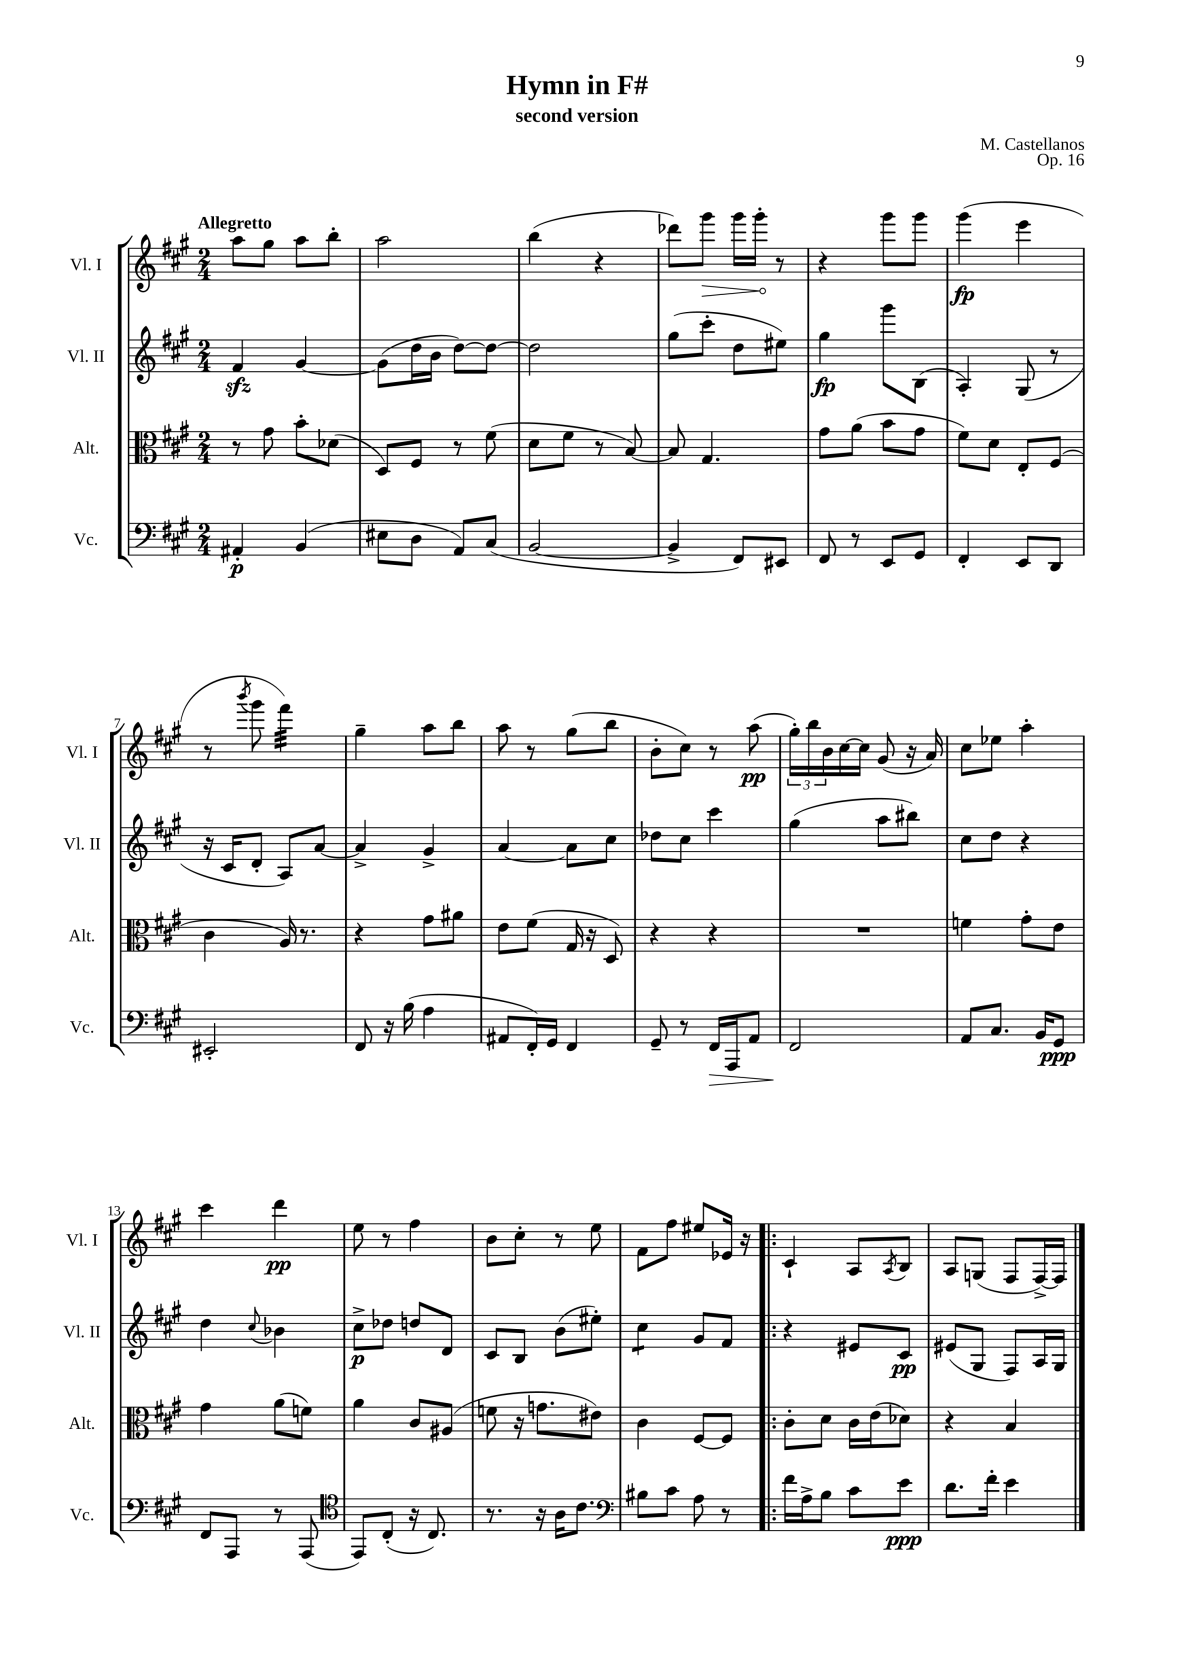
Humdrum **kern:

**kern	**kern	**kern	**kern
*staff4	*staff3	*staff2	*staff1
*clefF4	*clefC3	*clefG2	*clefG2
*k[f#c#g#]	*k[f#c#g#]	*k[f#c#g#]	*k[f#c#g#]
*M2/4	*M2/4	*M2/4	*M2/4
4AA#'	8r	4f#	8aa
.	8g#	.	8gg#
(4BB	8b'	[4g#	8aa
.	(8d-	.	8bb'
=	=	=	=
8E#	8D)	(8g#]	2aa
8D	8F#	16dd	.
.	.	16b	.
8AA)	8r	[8dd)	.
(8C#	(8f#	8dd_	.
=	=	=	=
[2BB	8d	2dd]	(4bb
.	8f#	.	.
.	8r	.	4r
.	[8B)	.	.
=	=	=	=
4BB^]	8B]	(8gg#	8ddd-)
.	4.G#	8ccc#'	8ggg#
8FF#)	.	8dd	16ggg#
.	.	.	16ggg#'
8EE#	.	8ee#)	8r
=	=	=	=
8FF#	8g#	4gg#	4r
8r	(8a	.	.
8EE	8b	8ggg#	8ggg#
8GG#	8g#	(8B	8ggg#
=	=	=	=
4FF#'	8f#)	4A')	(4ggg#
.	8d	.	.
8EE	8E'	(8G#	4eee
8DD	(8F#	8r	.
=	=	=	=
2EE#'	4c#	16r	8r
.	.	16c#	.
.	.	.	8qbbb
.	.	8d'	8ggg#
.	16A)	8A)	4fff#)
.	8.r	.	.
.	.	[8a	.
=	=	=	=
8FF#	4r	4a^]	4gg#~
16r	.	.	.
(16B	.	.	.
4A	8g#	4g#^	8aa
.	8a#	.	8bb
=	=	=	=
8AA#	8e	[4a	8aa
16FF#')	(8f#	.	8r
16GG#	.	.	.
4FF#	16G#	8a]	(8gg#
.	16r	.	.
.	8D)	8cc#	8bb
=	=	=	=
8GG#~	4r	8dd-	8b'
8r	.	8cc#	8cc#)
16FF#	4r	4ccc#	8r
16AAA	.	.	.
8AA	.	.	(8aa
=	=	=	=
2FF#	2r	(4gg#	24gg#')
.	.	.	24bb
.	.	.	24b
.	.	.	[16cc#
.	.	.	16cc#]
.	.	8aa	(8g#
.	.	8bb#)	16r
.	.	.	16a)
=	=	=	=
8AA	4f	8cc#	8cc#
8.C#	.	8dd	8ee-
.	8g#'	4r	4aa'
16BB	.	.	.
8GG#	8e	.	.
=	=	=	=
8FF#	4g#	4dd	4ccc#
8AAA	.	.	.
.	.	8qqcc#	.
8r	(8a	4b-	4ddd
(8AAA	8f)	.	.
=	=	=	=
*clefC4	*	*	*
8EE)	4a	8cc#^	8ee
(8C#'	.	8dd-	8r
16r	8c#	8dd	4ff#
8.C#)	.	.	.
.	(8A#	8d	.
=	=	=	=
8.r	8f	8c#	8b
.	16r	8B	8cc#'
16r	8.g	.	.
16A	.	(8b	8r
8.c#	.	.	.
.	8e#)	8ee#')	8ee
=	=	=	=
*clefF4	*	*	*
8B#	4c#	4cc#	8f#
8c#	.	.	8ff#
8A	[8F#	8g#	8ee#
8r	8F#]	8f#	16e-
.	.	.	16r
=!|:	=!|:	=!|:	=!|:
16f#	8c#'	4r	4c#`
16A^	.	.	.
8B	8d	.	.
8c#	16c#	8e#	8A
.	(16e	.	.
.	.	.	8qA
8e	8d-)	8c#	8B
=	=	=	=
8.d	4r	(8e#	8A
.	.	8G#	(8G
16f#'	.	.	.
4e	4B	8F#)	8F#
.	.	16A	[16F#^)
.	.	16G#	16F#]
==	==	==	==
*-	*-	*-	*-
